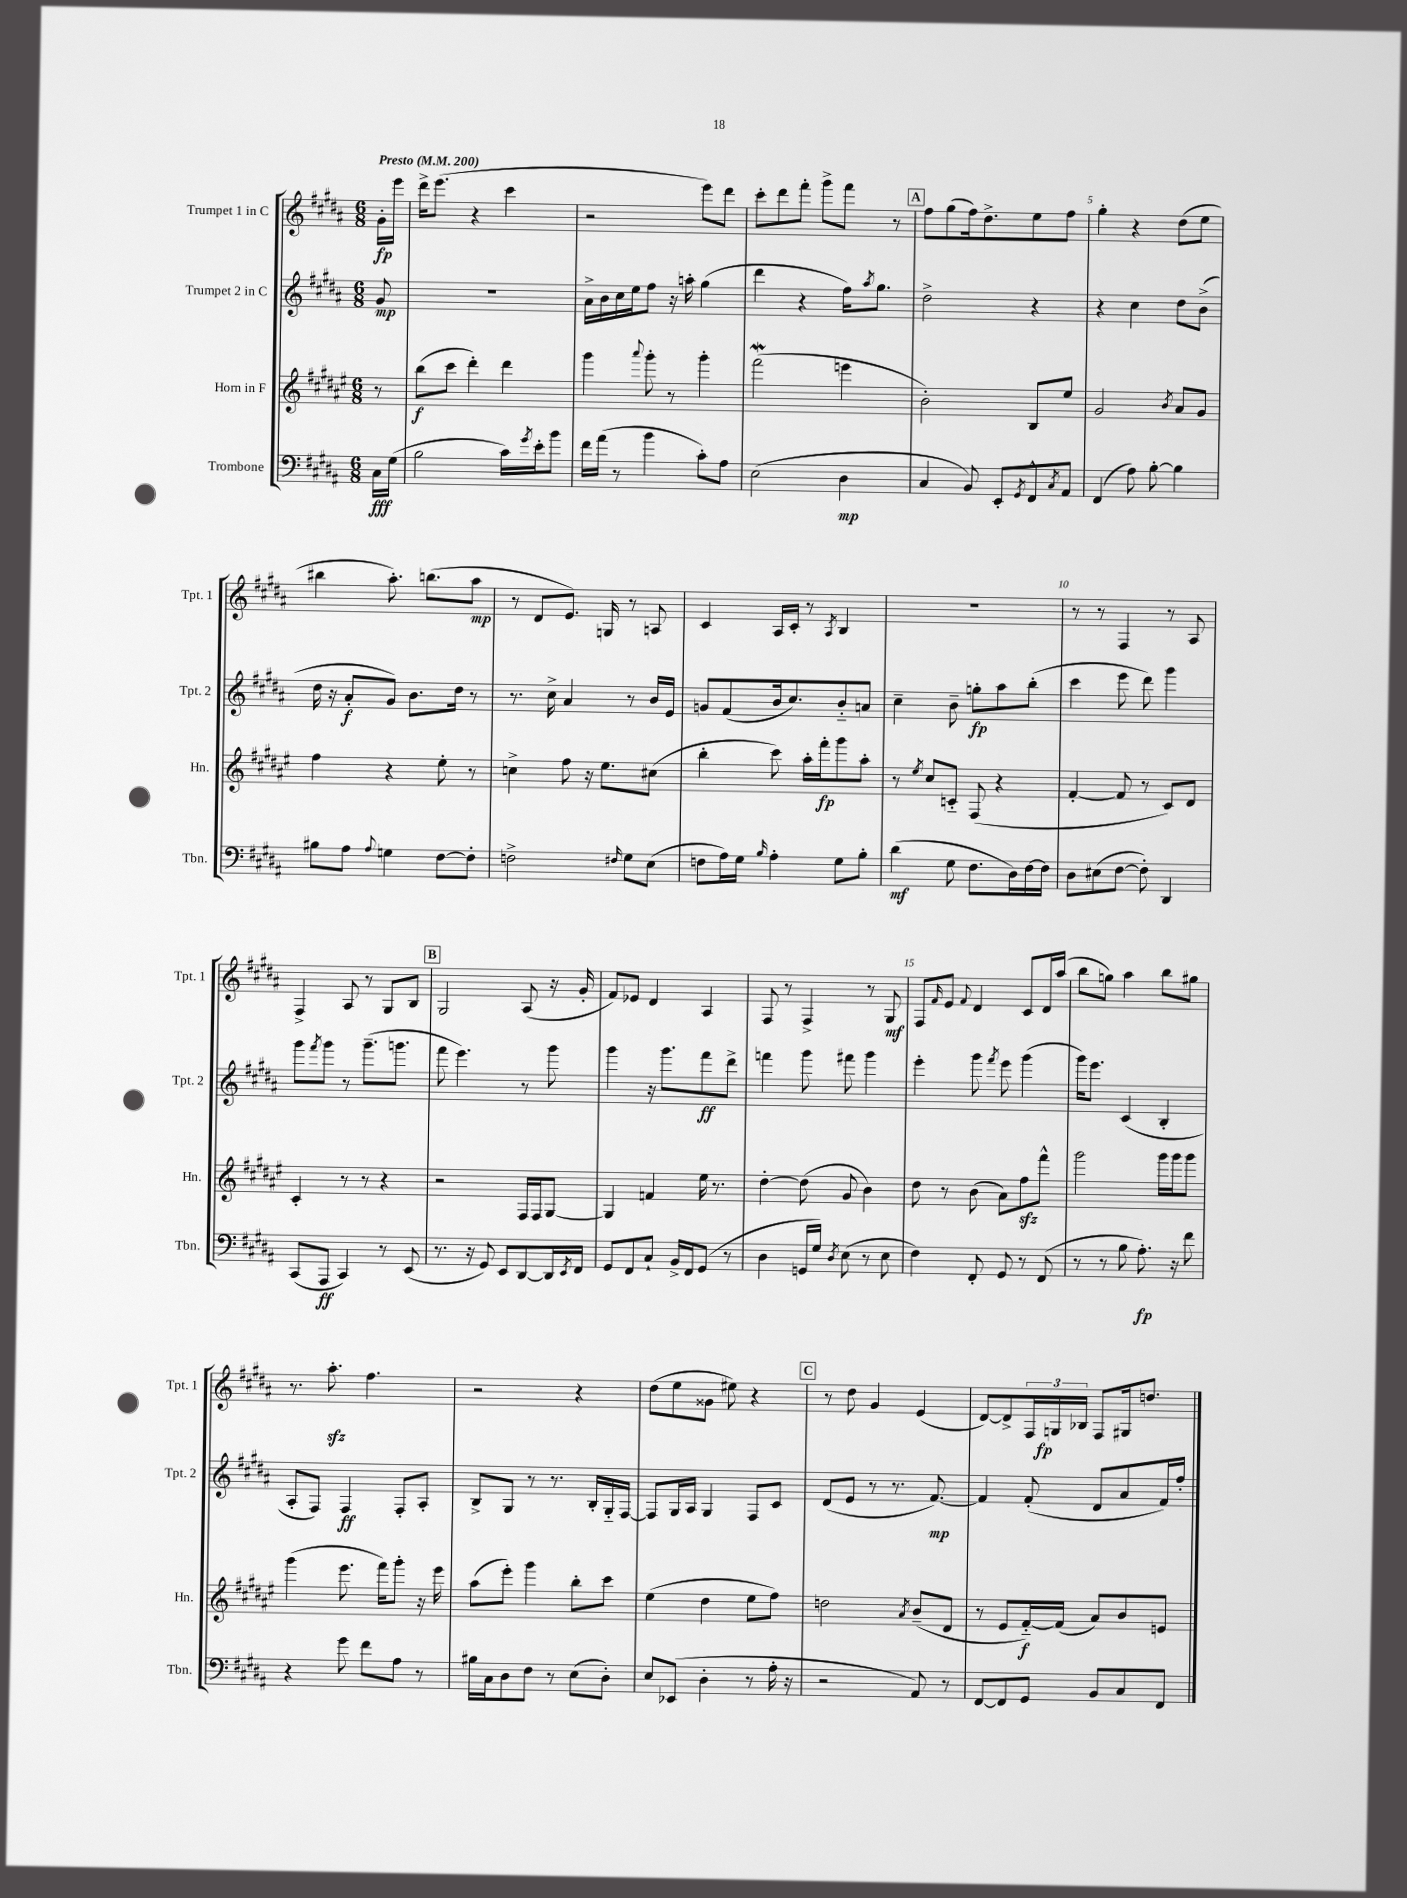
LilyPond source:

<<
\new StaffGroup <<
\new Staff = "s0" \with { instrumentName = "Trumpet 1 in C" shortInstrumentName = "Tpt. 1" } {
    \clef treble \key b \major \numericTimeSignature \time 6/8 \partial 8 \tempo "Presto" 4 = 200
    gis'16-.\fp e'''16 |
    dis'''16-> e'''8.( r4 cis'''4 |
    r2 e'''8) dis'''8 |
    cis'''8-. dis'''8 fis'''8-. gis'''8-> fis'''8 r8 |
    \mark \markup { \box "A" } fis''8 gis''8( fis''16) dis''8.-> e''8 fis''8 |
    gis''4-. r4 dis''8( e''8 |
    bis''4 ais''8.-.) b''8.( ais''8\mp |
    r8 dis'8 e'8.) g16 r8 a8 |
    cis'4 ais16 cis'16-. r8 \acciaccatura { ais8 } b4 |
    R2. |
    r8 r8 fis4 r8 ais8 |
    fis4-> ais8 r8 gis8 b8 |
    \mark \markup { \box "B" } gis2 ais8( r16 gis'16-. |
    fis'8) ees'8 dis'4 ais4 |
    fis8 r8 fis4-> r8 gis8\mf |
    fis8 \grace { fis'16 } e'8 \appoggiatura { fis'8 } dis'4 cis'8 dis'16 ais''16( |
    b''8 g''8) ais''4 b''8 gis''8 |
    r8. ais''8.-.\sfz fis''4. |
    r2 r4 |
    dis''8( e''8 gisis'8 eis''8) r4 |
    \mark \markup { \box "C" } r8 dis''8 gis'4 e'4( |
    dis'8~) dis'8-> \tuplet 3/2 { fis16 g16\fp bes16 } fis8 gis16 d''8. \bar "|." |
}
\new Staff = "s1" \with { instrumentName = "Trumpet 2 in C" shortInstrumentName = "Tpt. 2" } {
    \clef treble \key b \major \numericTimeSignature \time 6/8 \partial 8
    gis'8\mp |
    R2. |
    ais'16-> b'16 cis''16 e''16 fis''8 r16 a''16-. gis''4( |
    dis'''4 r4 fis''16) \acciaccatura { ais''8 } gis''8. |
    \mark \markup { \box "A" } dis''2-> r4 |
    r4 cis''4 dis''8 b'8->( |
    dis''16 r16 ais'8-.\f gis'8) b'8. dis''16 r8 |
    r8. cis''16-> ais'4 r8 b'16 e'16 |
    g'8 fis'8( b'16 cis''8.) b'8-_ a'8 |
    cis''4-- b'8-- g''8-.\fp ais''8 b''8-.( |
    cis'''4 e'''8 dis'''8) gis'''4 |
    gis'''8 \acciaccatura { fis'''8 } gis'''8 r8 gis'''8.--( g'''8. |
    \mark \markup { \box "B" } fis'''8 e'''4.) r8 gis'''8 |
    gis'''4 r16 gis'''8. fis'''8\ff dis'''8-> |
    f'''4 gis'''8 fis'''8 gis'''4 |
    e'''4-. gis'''8 \acciaccatura { fis'''8 } e'''8 gis'''4( |
    gis'''16) e'''8. cis'4( b4-. |
    ais8-. fis8) fis4\ff fis8-. ais8-. |
    b8-> gis8 r8 r8. b16-. gis16-_ fis16~ |
    fis8 gis16 ais16 gis4 fis8 cis'8 |
    \mark \markup { \box "C" } dis'8( e'8 r8 r8. fis'8.~\mp) |
    fis'4 fis'8-.( dis'8 ais'8 fis'16) fis''16-. \bar "|." |
}
\new Staff = "s2" \with { instrumentName = "Horn in F" shortInstrumentName = "Hn." } {
    \clef treble \key fis \major \numericTimeSignature \time 6/8 \partial 8
    r8 |
    b''8\f( cis'''8 dis'''4-.) dis'''4 |
    gis'''4 \appoggiatura { ais'''8 } gis'''8-. r8 gis'''4-. |
    fis'''2\mordent( e'''4 |
    \mark \markup { \box "A" } b'2-.) b8 eis''8 |
    gis'2 \acciaccatura { b'8 } ais'8 gis'8 |
    fis''4 r4 eis''8-. r8 |
    c''4-> fis''8 r16 eis''8. cis''8( |
    b''4-. cis'''8) ais''16-. fis'''16-.\fp gis'''8 ais''8-. |
    r8 \acciaccatura { eis''8 } cis''8 c'8-_ fis8( r4 |
    fis'4~-. fis'8 r8 cis'8) dis'8 |
    cis'4-. r8 r8 r4 |
    \mark \markup { \box "B" } r2 fis16 fis16 gis8~ |
    gis4 f'4 eis''16 r8. |
    dis''4~-. dis''8( gis'8 b'4) |
    dis''8 r8 b'8( ais'8) fis''8\sfz fis'''8-^ |
    gis'''2 gis'''16 gis'''16 gis'''8 |
    gis'''4( eis'''8. fis'''16) gis'''8-. r16 eis'''16 |
    ais''8( eis'''8-.) gis'''4 b''8-. cis'''8 |
    eis''4( dis''4 eis''8 fis''8) |
    \mark \markup { \box "C" } d''2 \acciaccatura { ais'8 } b'8--( dis'8 |
    r8 eis'8 fis'16~-_\f) fis'16( ais'8) b'8 e'8 \bar "|." |
}
\new Staff = "s3" \with { instrumentName = "Trombone" shortInstrumentName = "Tbn." } {
    \clef bass \key b \major \numericTimeSignature \time 6/8 \partial 8
    cis16\fff gis16( |
    b2 cis'16) \acciaccatura { gis'8 } e'16-. b'8 |
    fis'16 ais'16( r8 b'4 cis'8-.) ais8 |
    e2( dis4\mp |
    \mark \markup { \box "A" } cis4 b,8) e,8-. \acciaccatura { gis,8 } fis,8-^ \acciaccatura { cis8 } ais,8 |
    fis,4( ais8) b8~-. b4 |
    bis8 ais8 \appoggiatura { ais8 } g4 fis8~ fis8-. |
    f2-> \grace { fis16 } gis8 e8( |
    f8 ais16) gis16 \grace { b16 } ais4-. gis8 b8-. |
    dis'4\mf( gis8 fis8. dis16) fis16~ fis16 |
    dis8 eis8( fis8~ fis8-.) dis,4 |
    cis,8( ais,,8\ff cis,4) r8 e,8( |
    \mark \markup { \box "B" } r8. r16 gis,8) e,8 dis,8~ dis,16 \acciaccatura { e,8 } fis,16 |
    gis,8 fis,8 cis8-! b,16-> fis,16 gis,8( r8 |
    dis4 g,16 gis16) \acciaccatura { dis8 } e8( r8 e8 |
    fis4) fis,8-. gis,8 r8 fis,8( |
    r8 r8 b8 ais8.-.\fp) r16 fis'8 |
    r4 gis'8 fis'8 ais8 r8 |
    bis16 cis16 dis8 fis8 r8 e8( dis8-.) |
    e8 ees,8( dis4-. r8 ais16-. r16 |
    \mark \markup { \box "C" } r2 ais,8) r8 |
    fis,8~ fis,8 gis,8 b,8 cis8 fis,8 \bar "|." |
}
>>
>>
\layout { \context { \Score \override BarNumber.break-visibility = ##(#f #t #t) barNumberVisibility = #(every-nth-bar-number-visible 5) } }
